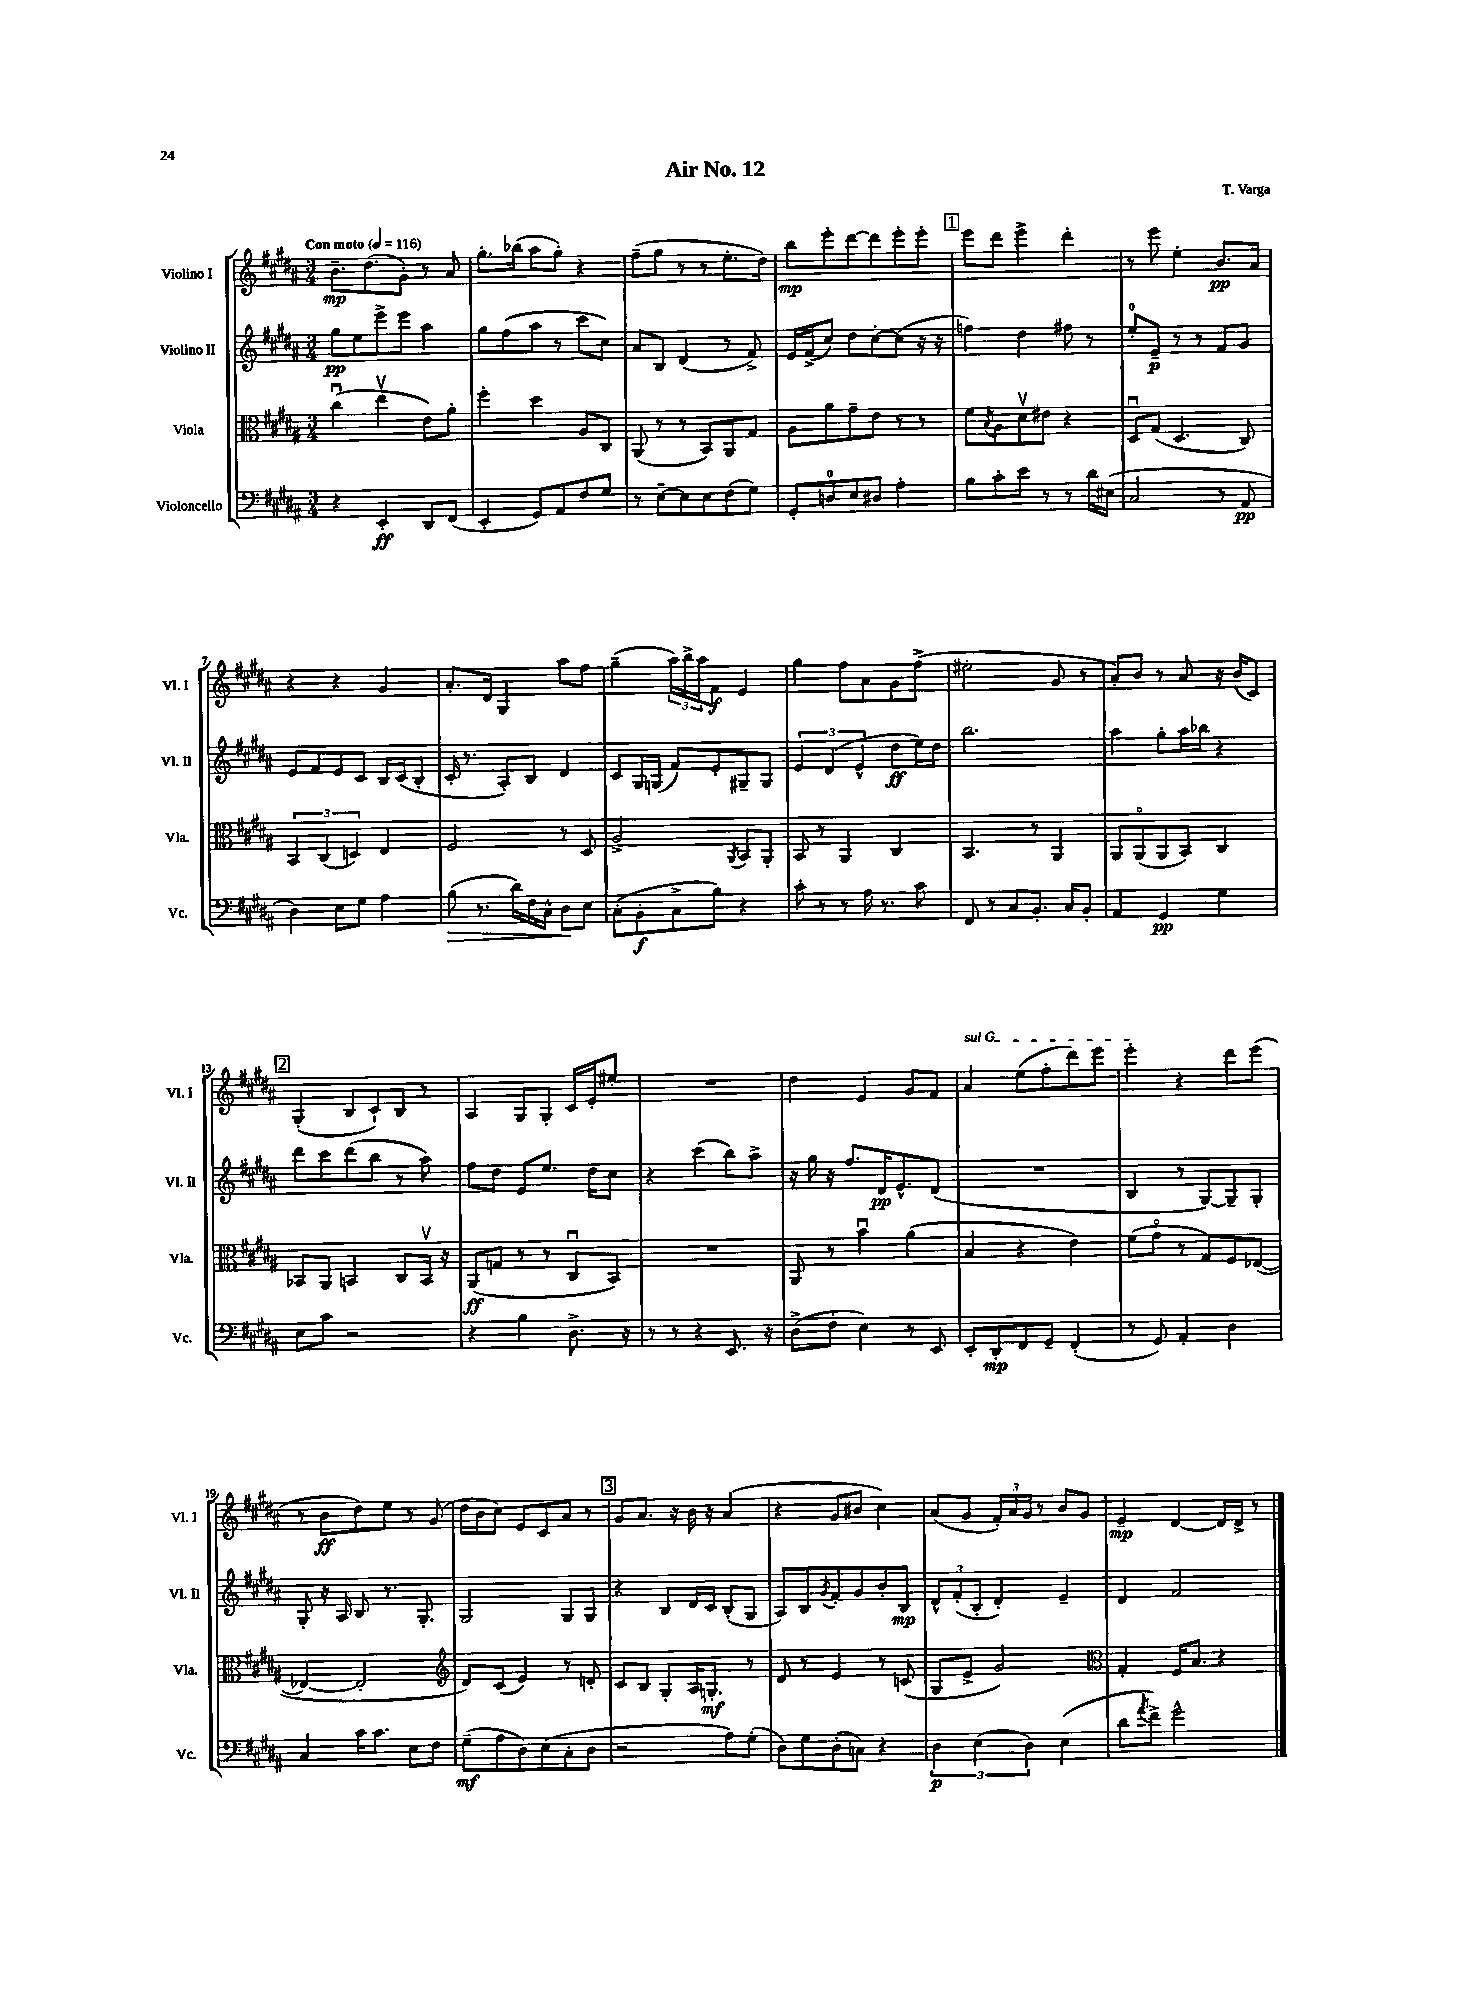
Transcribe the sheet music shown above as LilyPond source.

\header { title = "Air No. 12" composer = "T. Varga" }
<<
\new StaffGroup <<
\new Staff = "s0" \with { instrumentName = "Violino I" shortInstrumentName = "Vl. I" } {
    \clef treble \key b \major \numericTimeSignature \time 3/4 \tempo "Con moto" 4 = 116
    b'8.--\mp dis''8.( gis'8-.) r8 ais'8 |
    gis''8.-. bes''16( ais''8 gis''8-.) r4 |
    fis''8--( gis''8 r8 r8 e''8.-. dis''16) |
    b''8\mp e'''8-. dis'''8~ dis'''8 e'''8-. e'''8-. |
    \mark \markup { \box "1" } e'''8 dis'''8 e'''4-> dis'''4-. |
    r8 e'''8 e''4-. b'8.\pp ais'16 |
    r4 r4 gis'4 |
    ais'8.-. dis'16 gis4 ais''8 fis''8 |
    gis''4--( \tuplet 3/2 { ais''16) b''16-> ais''16 } fis'8\f e'4 |
    gis''4 fis''8 ais'8 gis'8 fis''8->( |
    eis''2-. gis'8 r8 |
    ais'8-.) b'8 r8 ais'8 r16 b'16( cis'8) |
    \mark \markup { \box "2" } gis4-.( b8 cis'8-!) b8 r8 |
    ais4 gis8 gis8-. cis'16 e'16-. eis''8-. |
    R2. |
    dis''4 e'4 gis'8 fis'8 |
    \once \override TextSpanner.bound-details.left.text = \markup { \italic "sul G" } ais'4\startTextSpan e''8( fis''8-. dis'''8) e'''8 |
    e'''4-.\stopTextSpan r4 dis'''8 e'''8( |
    r8 b'8\ff dis''8) e''8 r8 gis'8( |
    dis''16 b'16 cis''8) e'8 cis'8 ais'8 r8 |
    \mark \markup { \box "3" } gis'8 ais'8. r16 b'16 r16 ais'4( |
    r4 gis'8 bis'8 cis''4) |
    ais'8( gis'8 \tuplet 3/2 { fis'16-.) ais'16 gis'16 } r8 b'8 gis'8 |
    e'4--\mp dis'4~ dis'16 dis'16-> r8 \bar "|." |
}
\new Staff = "s1" \with { instrumentName = "Violino II" shortInstrumentName = "Vl. II" } {
    \clef treble \key b \major \numericTimeSignature \time 3/4
    gis''8\pp e''8 e'''8-> e'''8 ais''4 |
    gis''8 fis''8( ais''8 r8 cis'''8 cis''8) |
    ais'8 b8 dis'4( r8 fis'8->) |
    e'16 fis'16->( cis''8) dis''8 cis''8~-. cis''8( r16 r16 |
    \mark \markup { \box "1" } f''4) dis''4 fis''8 r8 |
    e''8-0-. e'8--\p r8 r8 fis'8 gis'8 |
    e'8 fis'8 e'8 cis'8 b16 cis'16( b8-. |
    cis'16-. r8. ais8-.) b8 dis'4 |
    cis'8 gis16 g16( fis'8) e'8-. gis8-- gis8 |
    \tuplet 3/2 { e'4 dis'4( e'4-^ } dis''8\ff e''16) dis''16 |
    b''2. |
    ais''4 gis''8-. ais''16 bes''16 r4 |
    \mark \markup { \box "2" } dis'''8 cis'''8 dis'''8( b''8 r8 ais''8) |
    fis''8 dis''8 e'8 e''8. dis''16 cis''8 |
    r4 cis'''4( b''8) ais''8-> |
    r16 gis''16 r16 fis''8. dis'16\pp e'8.-^ dis'8( |
    R2. |
    b4 r8 gis8~) gis8-- gis8-. |
    gis8-. r16 ais16 b8 r8. gis8.-. |
    gis2 gis8 gis8 |
    \mark \markup { \box "3" } r4 b8 dis'16 cis'16 b8-.( gis8 |
    ais8) b8 \acciaccatura { gis'8 } fis'8-. gis'8 b'8-. b8\mp |
    \tuplet 3/2 { dis'8-^ fis'8-.( b8-. } dis'4-.) e'4-- |
    dis'4 fis'2 \bar "|." |
}
\new Staff = "s2" \with { instrumentName = "Viola" shortInstrumentName = "Vla." } {
    \clef alto \key b \major \numericTimeSignature \time 3/4
    cis''4\downbow( e''4\upbow e'8) ais'8-. |
    fis''4-. dis''4 ais8 cis8 |
    ais,8( r8 r8 b,8) ais,8 gis8 |
    ais8 ais'8 gis'8-- e'8 r8 r8 |
    \mark \markup { \box "1" } fis'8 \acciaccatura { b8 } ais8 dis'8\upbow eis'8 r4 |
    dis8\downbow gis8( dis4. cis8) |
    \tuplet 3/2 { b,4 cis4( d4) } e4 |
    fis2 r8 dis8 |
    ais2-> \acciaccatura { ais,8 } b,8 ais,8-. |
    b,8 r8 ais,4 cis4 |
    b,4. r8 ais,4 |
    ais,8 ais,8\flageolet( ais,8 b,8) cis4 |
    \mark \markup { \box "2" } bes,8 ais,8 b,4 cis8 b,16\upbow r16 |
    ais,8\ff( g8 r8 r8 cis8\downbow b,8) |
    R2. |
    ais,8 r8 b'4\downbow ais'4( |
    b4 r4 e'4) |
    fis'8( gis'8\flageolet r8 gis8) fis8 ees8~( |
    ees4~ ees2-. |
    \clef treble dis'8) cis'8( e'4) r8 d'8-. |
    \mark \markup { \box "3" } cis'8 b8 gis8-. ais16 g8.-.\mf r8 |
    dis'8 r8 e'4 r8 c'8( |
    gis8 e'8-> gis'2) |
    \clef alto gis4-. fis16 b8. r4 \bar "|." |
}
\new Staff = "s3" \with { instrumentName = "Violoncello" shortInstrumentName = "Vc." } {
    \clef bass \key b \major \numericTimeSignature \time 3/4
    r4 e,4-.\ff dis,8 fis,8( |
    e,4-. gis,8) ais,8 fis8 gis8 |
    r8 e8~-- e8 e8 fis8( gis8) |
    gis,8-. d8-0 e8 dis8 ais4-. |
    \mark \markup { \box "1" } b8 cis'8-. e'8 r8 r8 dis'16 eis16( |
    cis2 r8 ais,8\pp |
    dis4) e8 gis8 ais4 |
    b8\>( r8. dis'16) fis16 cis16-^ dis8\! e8 |
    cis8-.( b,8-.\f cis8-> b8) r4 |
    cis'8-. r8 r8 ais16 r8. cis'8 |
    fis,8 r8 cis8 b,8.-. cis16 b,8-. |
    ais,4 gis,4\pp gis4 |
    \mark \markup { \box "2" } e8 cis'8 r2 |
    r4 b4 dis8.-> r16 |
    r8 r8 r4 e,8. r16 |
    dis8->( fis8-. e4) r8 e,8 |
    e,8-. dis,8-.\mp fis,8 gis,8-- fis,4-.( |
    r8 gis,8) ais,4-. dis4 |
    cis4 cis'16 cis'8. e8 fis8 |
    gis8--\mf( ais8 dis8) e8( cis8-. dis8 |
    \mark \markup { \box "3" } r2 ais8) gis8-.( |
    dis8) gis8 dis8-.( c8) r4 |
    \tuplet 3/2 { dis4\p e4( dis4) } e4( |
    dis'8 \acciaccatura { ais'8 } fis'8->) gis'2-^ \bar "|." |
}
>>
>>
